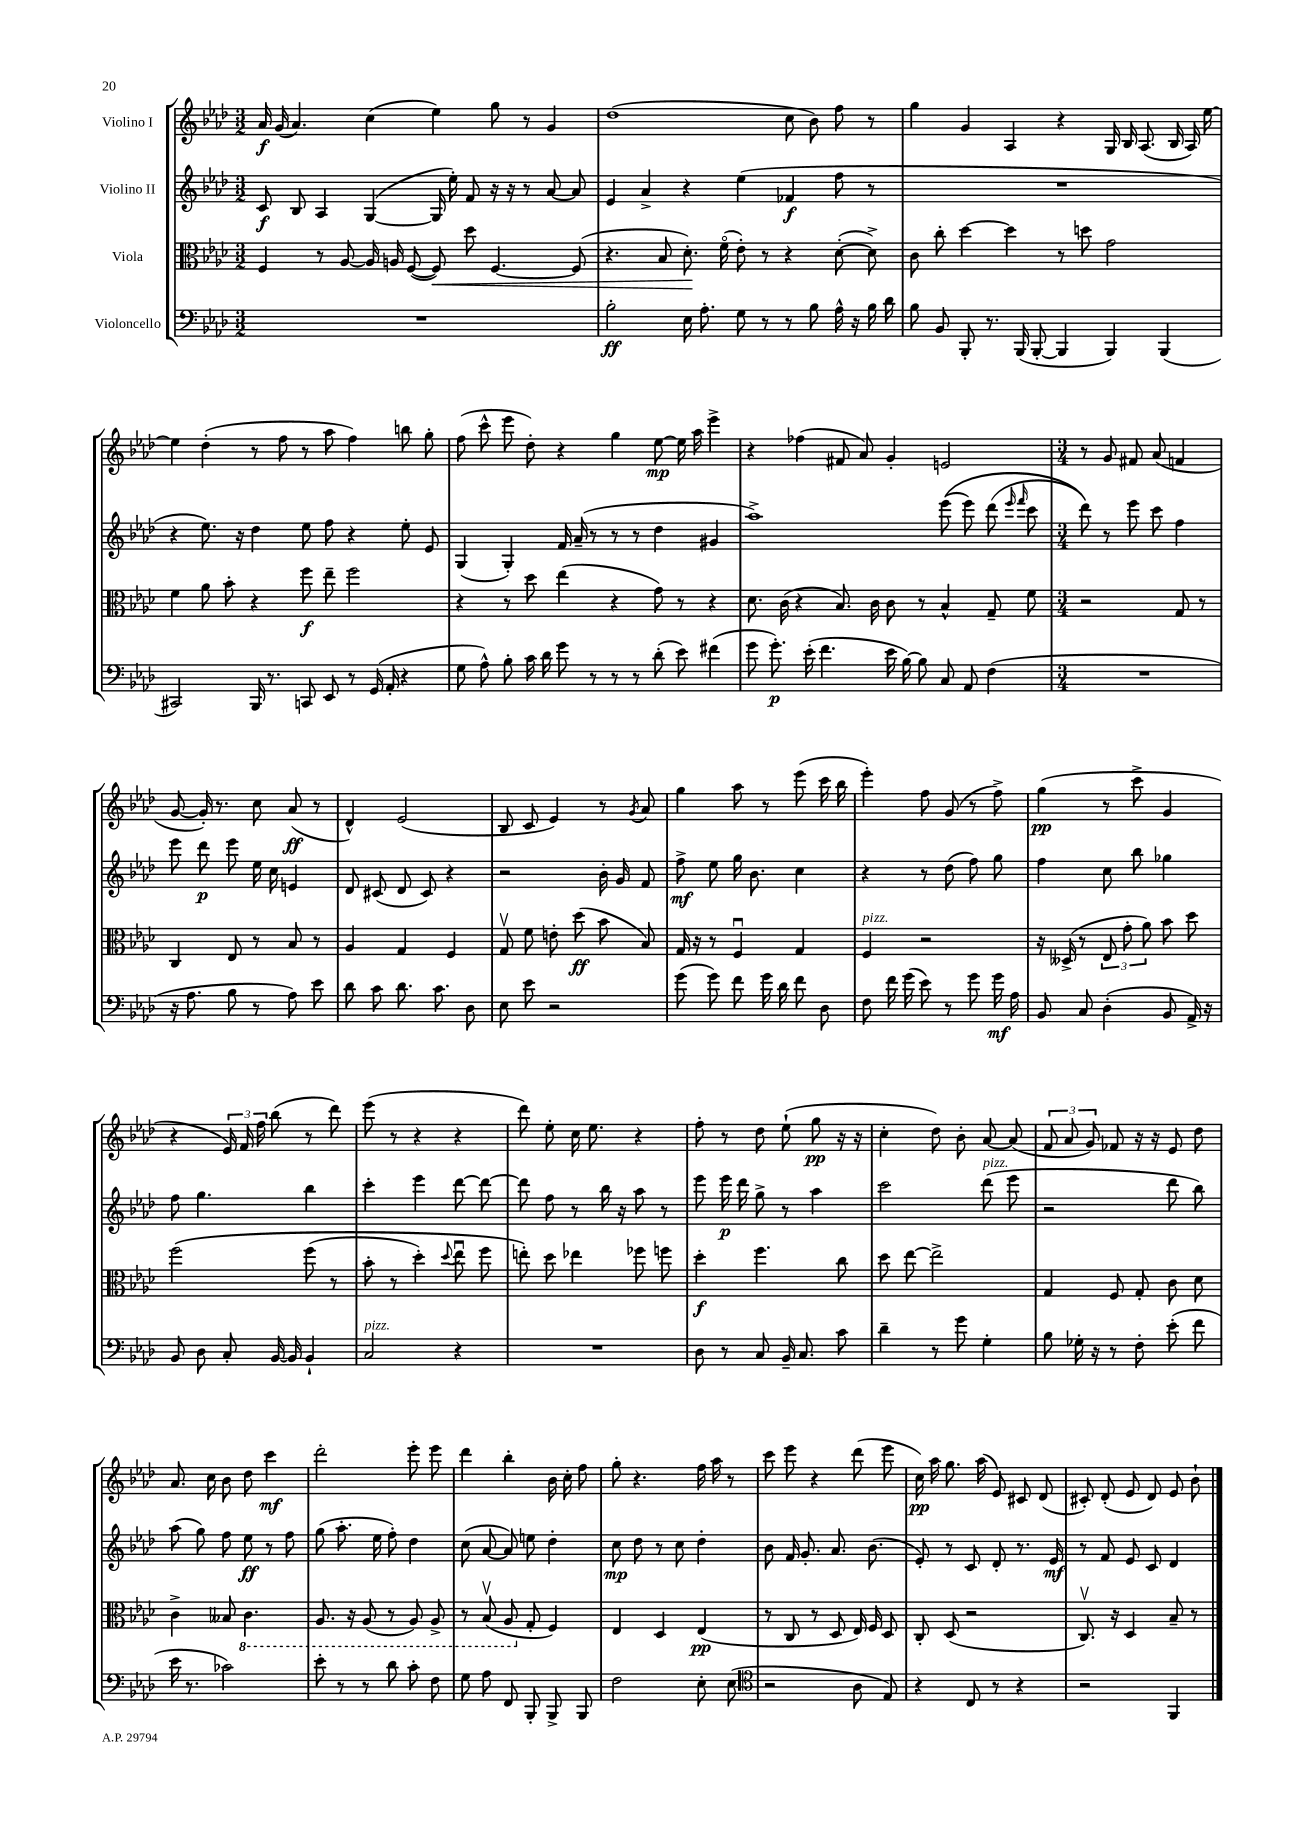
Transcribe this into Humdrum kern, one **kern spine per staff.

**kern	**kern	**kern	**kern
*staff4	*staff3	*staff2	*staff1
*clefF4	*clefC3	*clefG2	*clefG2
*k[b-e-a-d-]	*k[b-e-a-d-]	*k[b-e-a-d-]	*k[b-e-a-d-]
*M3/2	*M3/2	*M3/2	*M3/2
1.r	4F/	8c/	16a-/
.	.	.	(16g/
.	.	8B-/	4.a-/)
.	8r	4A-/	.
.	[8A-/	.	.
.	16A-/]	([4G/	(4cc\
.	16A/	.	.
.	([8F/	.	.
.	8F/])	16G/]	4ee-\)
.	.	16ee-'\)	.
.	8dd-\	8f/	.
.	[4.F/	16r	8gg\
.	.	16r	.
.	.	8r	8r
.	.	[8a-/	4g/
.	(8F/]	8a-/]	.
=	=	=	=
2B-'\	4.r	4e-/	(1dd-
.	.	4a-^/	.
.	8B-/	.	.
16E-\	8.d-'\)	4r	.
8.A-'\	.	.	.
.	(16fo\	.	.
8G\	8e-'\)	(4ee-\	.
8r	8r	.	.
8r	4r	4f-/	8cc\
8B-\	.	.	8b-\)
16A-^^\	([8d-'\	8ff\	8ff\
16r	.	.	.
16B-\	8d-^\])	8r	8r
16d-\	.	.	.
=	=	=	=
8B-\	8c\	1.r	4gg\
8BB-/	8cc'\	.	.
8BBB-'/	[4dd-\	.	4g/
8.r	.	.	.
.	4dd-\]	.	4A-/
(16BBB-/	.	.	.
[8BBB-'/	.	.	.
4BBB-/]	8r	.	4r
.	8dd\	.	.
4BBB-/)	2g\	.	16G/
.	.	.	16B-/
.	.	.	(8.A-/
(4BBB-/	.	.	.
.	.	.	16B-/
.	.	.	16A-/)
.	.	.	[16ee-\
=	=	=	=
2CC#/)	4f\	4r	4ee-\]
.	8a-\	8.ee-\)	(4dd-'\
.	8b-'\	.	.
.	.	16r	.
16BBB-/	4r	4dd-\	8r
8.r	.	.	.
.	.	.	8ff\
8CC/	8ff\	8ee-\	8r
8EE-/	8ee-~\	8ff\	8aa-\
8r	2ff\	4r	4ff\)
(16GG/	.	.	.
16AA-'/	.	.	.
4r	.	8ee-'\	8bb\
.	.	8e-/	8gg'\
=	=	=	=
8G\	4r	(4G/	(8ff\
8A-^^\)	.	.	8ccc^^\
8B-'\	8r	4G'/)	8eee-\
16c\	8dd-\	.	8dd-'\)
16d-\	.	.	.
8g\	(4ee-\	16f/	4r
.	.	(16a-~/	.
8r	.	8r	.
8r	4r	8r	4gg\
8r	.	8r	.
(8d-'\	8g\)	4dd-\	[8ee-\
8e-\)	8r	.	16ee-\]
.	.	.	16aa-\
(4f#\	4r	4g#/	4eee-^\
=	=	=	=
8g\	8.d-\	1aa-^)	4r
8.g'\)	.	.	.
.	(16c\	.	.
.	4r	.	(4ff-\
(16e-'\	.	.	.
4.f\	.	.	.
.	8.B-/)	.	8f#/
.	.	.	8a-/)
.	16c\	.	.
16e-\	8c\	.	4g'/
[16B-\)	.	.	.
8B-\]	8r	.	.
8C/	4B-^^/	&((8eee-\	2e/
8AA-/	.	8eee-\)	.
(4F\	8G~/	(8ddd-\	.
.	.	16qqeee-/	.
.	.	16qqfff/	.
.	8f\	8ccc\	.
=	=	=	=
*M3/4	*M3/4	*M3/4	*M3/4
2.r	2r	8ddd-\)&)	8r
.	.	8r	8g/
.	.	8eee-\	8f#/
.	.	8ccc\	(8a-/
.	8G/	4ff\	4f/
.	8r	.	.
=	=	=	=
16r	4C/	8eee-\	[8g/
8.A-\	.	.	.
.	.	8ddd-\	16g'/])
.	.	.	8.r
8B-\	8E-/	8eee-\	.
8r	8r	16ee-\	8cc\
.	.	16cc\	.
8A-\)	8B-/	4e/	(8a-/
8e-\	8r	.	8r
=	=	=	=
8d-\	4A-/	8d-/	4d-^^/)
8c\	.	(8c#/	.
8.d-\	4G/	8d-/	(2e-/
.	.	8c#/)	.
8.c\	.	.	.
.	4F/	4r	.
8D-\	.	.	.
=	=	=	=
8E-\	8Gv/	2r	8B-/
8e-\	8f\	.	8c/
2r	8e'\	.	4e-/)
.	(8dd-\	.	.
.	8b-\	16b-'\	8r
.	.	16g/	.
.	.	.	8qg/
.	8B-/)	8f/	8a-/
=	=	=	=
(8g\	16G/	8ff^\	4gg\
.	16r	.	.
8g\)	8r	8ee-\	.
8f\	4Fu/	16gg\	8aa-\
.	.	8.b-\	.
16g\	.	.	8r
16d-\	.	.	.
8f\	4G/	4cc\	(8eee-\
8D-\	.	.	16ccc\
.	.	.	16bb-\
=	=	=	=
8F\	4F/	4r	4eee-'\)
16f\	.	.	.
(16g\	.	.	.
8e-\)	2r	8r	8ff\
8r	.	(8dd-\	(8g/
8g\	.	8ff\)	8r
16g\	.	8gg\	8ff^\)
16A-\	.	.	.
=	=	=	=
8BB-/	16r	4ff\	(4gg\
.	(16D--^/	.	.
8C/	8r	.	.
(4D-'\	12E-/	8cc\	8r
.	12g'\	.	.
.	.	8bb-\	8ccc^\
.	12a-\)	.	.
8BB-/	8b-\	4gg-\	4g/
16AA-^/)	8dd-\	.	.
16r	.	.	.
=	=	=	=
8BB-/	&(2ff\	8ff\	4r
8D-\	.	4.gg\	.
8C'/	.	.	24e-/)
.	.	.	24f/
.	.	.	24ff\
[16BB-/	.	.	(8bb-\
16BB-/]	.	.	.
4BB-`/	(8ff\	4bb-\	8r
.	8r	.	8ddd-\)
=	=	=	=
2C/	8b-'\	4ccc'\	(8eee-\
.	8r	.	8r
.	4dd-'\)	4eee-\	4r
.	8qqdd-/	.	.
4r	8ee-u\	[8ddd-\	4r
.	8ff\	8ddd-\_	.
=	=	=	=
2.r	8ee'\&)	8ddd-\]	8ddd-\)
.	8dd-\	8ff\	8ee-'\
.	4ee-\	8r	16cc\
.	.	.	8.ee-\
.	.	16bb-\	.
.	.	16r	.
.	8ff-\	8aa-\	4r
.	8ff\	8r	.
=	=	=	=
8D-\	4dd-'\	8eee-\	8ff'\
8r	.	16eee-\	8r
.	.	16ddd-\	.
8C/	4.ff\	8gg^\	8dd-\
16BB-~/	.	8r	(8ee-`\
8.C/	.	.	.
.	.	4aa-\	8gg\
8c\	8cc\	.	16r
.	.	.	16r
=	=	=	=
4d-~\	8dd-\	2ccc\	4cc'\
.	[8ee-\	.	.
8r	2ee-^\]	.	8dd-\)
8g\	.	.	8b-'\
4G'\	.	(8ddd-\	[8a-/
.	.	8eee-\	(8a-/]
=	=	=	=
8B-\	4G/	2r	12f/
.	.	.	12a-/
16G-'\	.	.	.
.	.	.	12g/)
16r	.	.	.
8r	8F/	.	8f-/
8F'\	8G'/	.	16r
.	.	.	16r
(8e-'\	8c\	8ddd-\	8e-/
8f\	8d-\	8bb-\)	8dd-\
=	=	=	=
16e-\	4c^\	(8aa-\	8.a-/
8.r	.	.	.
.	.	8gg\)	.
.	.	.	16cc\
2c-\)	8B--/	8ff\	8b-\
.	4.C\	8ee-\	8dd-\
.	.	8r	4ccc\
.	.	8ff\	.
=	=	=	=
8e-'\	8.AA-/	(8gg\	2ddd-'\
8r	.	8.aa-'\	.
.	16r	.	.
8r	(8AA-/	.	.
.	.	16ee-\	.
8d-\	8r	8ff'\)	.
8c'\	8AA-/)	4dd-\	8eee-'\
8F\	8AA-^/	.	8eee-\
=	=	=	=
8G\	8r	(8cc\	4ddd-\
8A-\	(8BB-v/	[8a-/	.
8FF/	8AA-/	8a-/])	4bb-'\
8BBB-'/	8G'/	8ee\	.
8BBB-^/	4F/)	4dd-'\	16b-\
.	.	.	16cc'\
8BBB-/	.	.	8ff\
=	=	=	=
2F\	4E-/	8cc\	8gg'\
.	.	8dd-\	4.r
.	4D-/	8r	.
.	.	8cc\	.
8E-'\	(4E-/	4dd-'\	16ff\
.	.	.	16aa-\
(8E-\	.	.	8r
=	=	=	=
*clefC4	*	*	*
2r	8r	8b-\	8ccc\
.	8C/	16f/	8eee-\
.	.	8.g'/	.
.	8r	.	4r
.	8D-/	8.a-/	.
8A-\	16E-/)	.	(8ddd-\
.	16F/	(8.b-\	.
8E-/)	8D-/	.	8eee-\
=	=	=	=
4r	8C'/	8e-'/)	16cc\)
.	.	.	16aa-\
.	(8D-/	8r	8.gg\
8C/	2r	8c/	.
.	.	.	(16aa-\
8r	.	8d-'/	8e-/)
4r	.	8.r	8c#/
.	.	.	(8d-/
.	.	16e-/	.
=	=	=	=
2r	8.Cv/)	8r	8c#'/)
.	.	8f/	(8d-'/
.	16r	.	.
.	4D-/	8e-/	8e-/
.	.	8c/	8d-/)
4FF/	8B-~/	4d-/	8e-/
.	8r	.	8b-`\
==	==	==	==
*-	*-	*-	*-
